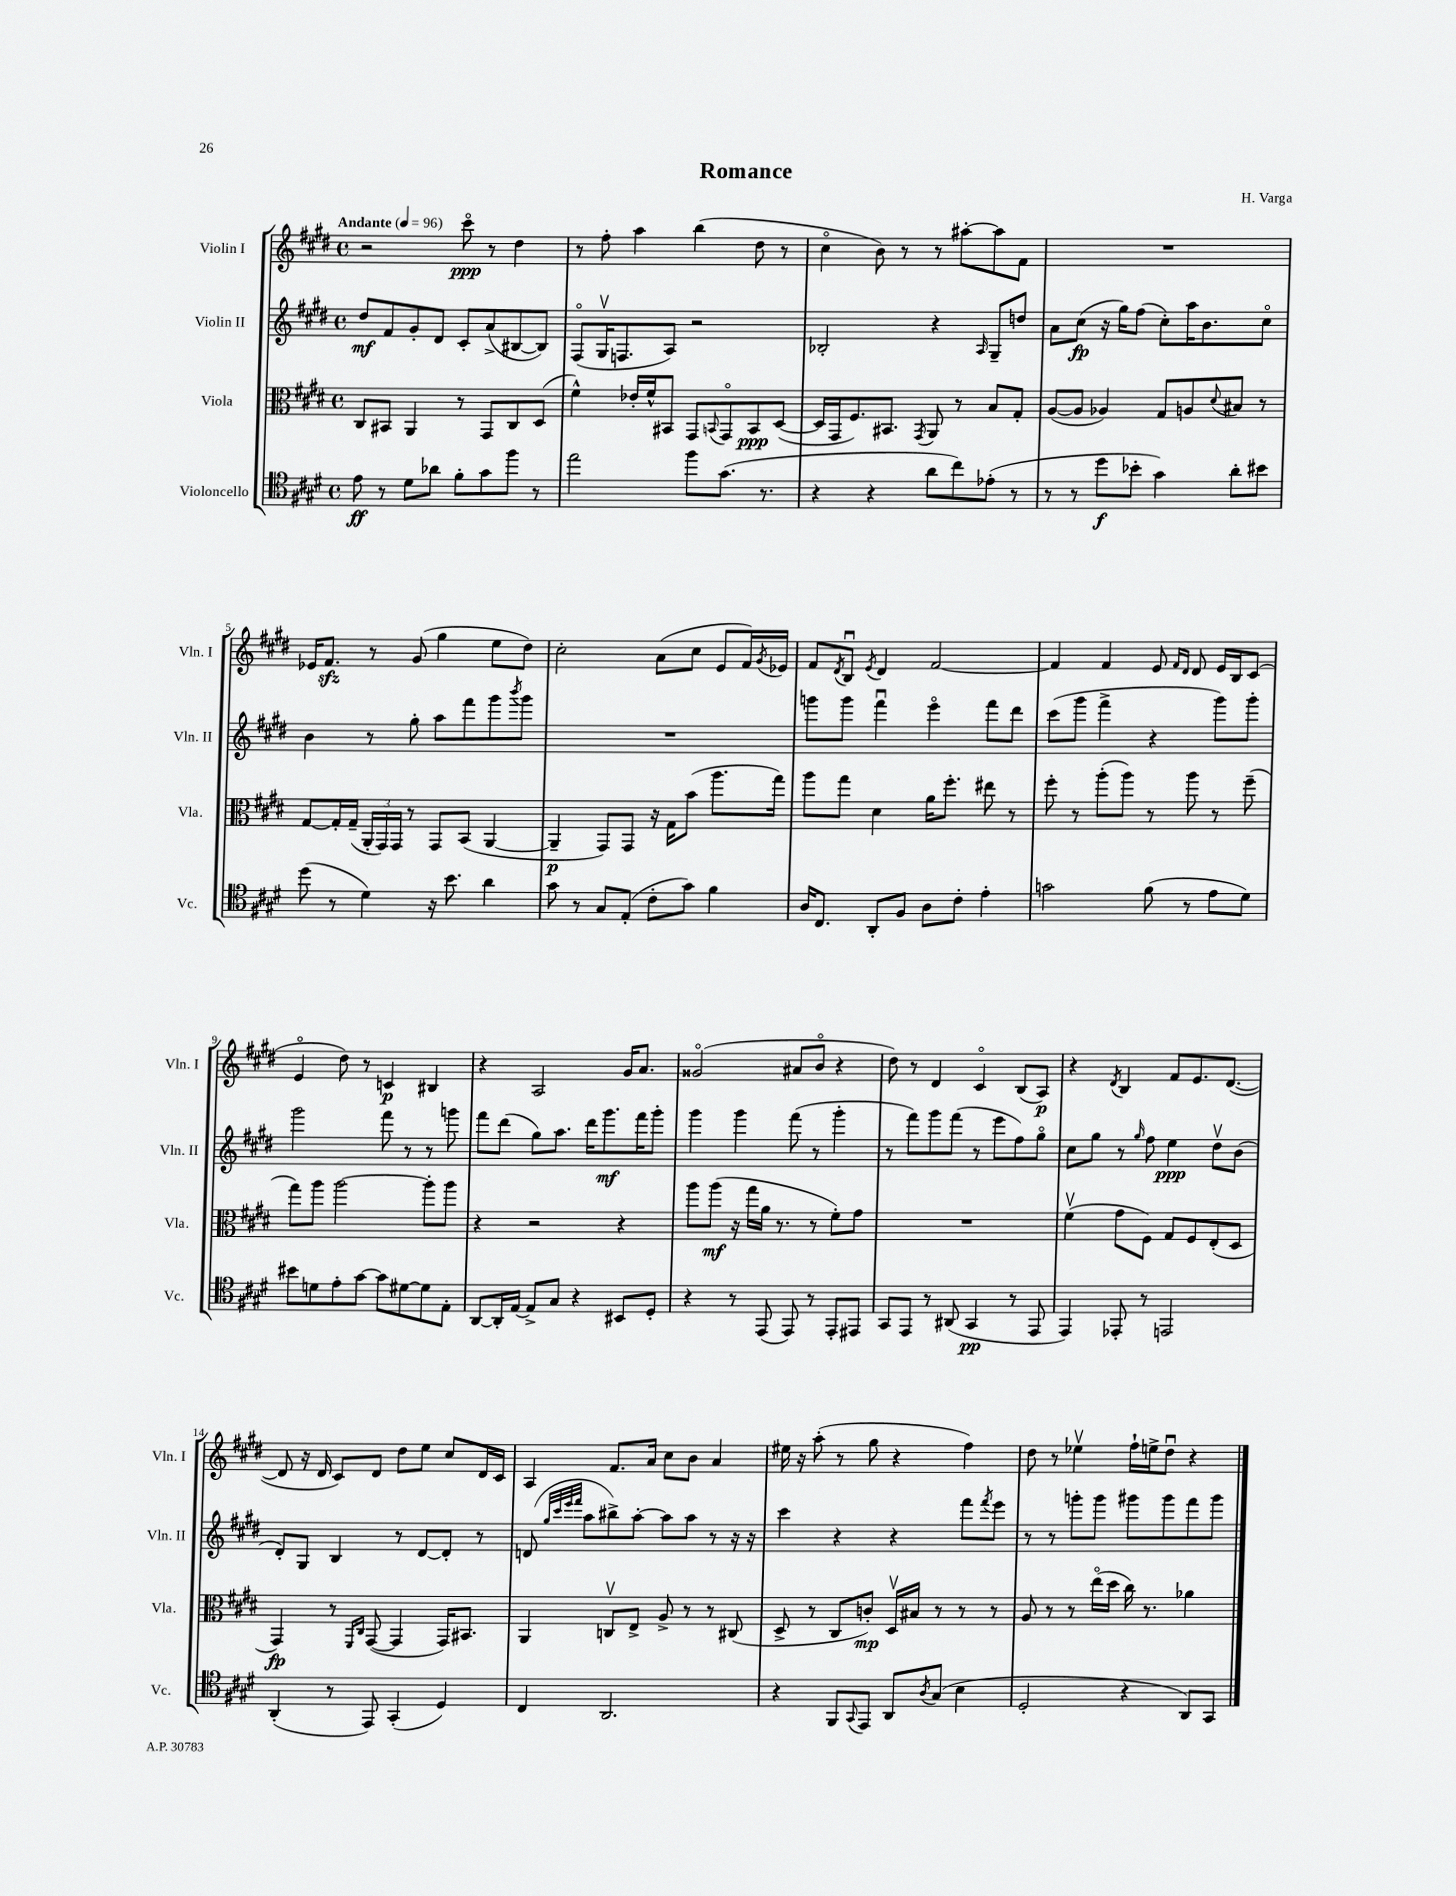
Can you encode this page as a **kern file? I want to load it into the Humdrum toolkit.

**kern	**kern	**kern	**kern
*staff4	*staff3	*staff2	*staff1
*clefC4	*clefC3	*clefG2	*clefG2
*k[f#c#g#d#]	*k[f#c#g#d#]	*k[f#c#g#d#]	*k[f#c#g#d#]
*M4/4	*M4/4	*M4/4	*M4/4
*met(c)	*met(c)	*met(c)	*met(c)
*MM96	*MM96	*MM96	*MM96
8e	8C#	8dd#	2r
8r	8BB#	8f#	.
8d#	4AA	8g#'	.
8a-	.	8d#	.
8f#'	8r	8c#'	8ccc#o
8g#	8GG#	(8a^	8r
8ff#	8C#	[8B#	4dd#
8r	(8D#	8B#])	.
=	=	=	=
2ee	4f#^^)	(8F#o	8r
.	.	16G#v	8ff#'
.	.	8.F	.
.	16e-'	.	4aa
.	16f#^^	.	.
.	8BB#	8A)	.
8ff#	8GG#	2r	(4bb
.	8qqBB	.	.
(8.g#	8GG#o	.	.
.	8BB	.	8dd#
8.r	.	.	.
.	([8D#	.	8r
=	=	=	=
4r	16D#]	2B-'	4cc#o
.	16GG#	.	.
.	8.F#)	.	.
4r	.	.	8b)
.	8.BB#	.	.
.	.	.	8r
.	8qGG#	.	.
8a	8AA	4r	8r
8cc#)	8r	.	[8aa#'
.	.	16qqA	.
(8e-'	8B	8G#~	8aa#]
8r	8G#'	8dd	8f#
=	=	=	=
8r	([8A	8a	1r
8r	8A]	(8cc#	.
8dd#	4A-)	16r	.
.	.	16gg#)	.
8b-'	.	(8ff#	.
4g#)	8G#	8cc#')	.
.	8A	16aa	.
.	.	8.b	.
.	8qqd#	.	.
8a'	8B#	.	.
8b#	8r	8cc#o	.
=	=	=	=
(8dd#	[8G#	4b	16e-
.	.	.	8.f#
8r	16G#']	.	.
.	(16G#~	.	.
4d#)	24AA'	8r	8r
.	24GG#)	.	.
.	24GG#	.	.
.	8r	8gg#'	(8g#
16r	8GG#	8aa	4gg#
8.b	.	.	.
.	(8BB	8fff#	.
4a	[4AA	8ggg#	8ee
.	.	8qbbb	.
.	.	8ggg#	8dd#)
=	=	=	=
8g#	4AA~]	1r	2cc#'
8r	.	.	.
8G#	8GG#)	.	.
(8E'	8GG#	.	.
8c#'	16r	.	(8a
.	16G#	.	.
8g#)	(8b	.	8cc#
4f#	8.aa	.	8e
.	.	.	16f#)
.	.	.	8qg#
.	16gg#)	.	16e-
=	=	=	=
16A	8aa	8ggg	8f#
8.C#	.	.	.
.	.	.	8qd#
.	8gg#	8ggg	8Bu
.	.	.	8qe
8AA'	4d#	4fff#u	4d#
8F#	.	.	.
8A	16a	4eeeo	[2f#
.	8.ff#'	.	.
8c#'	.	.	.
4e'	8ee#	8fff#	.
.	8r	8ddd#	.
=	=	=	=
2g	8ff#'	(8ccc#	4f#]
.	8r	8ggg#	.
.	(8aa'	4fff#^	4f#
.	8aa)	.	.
(8f#	8r	4r	8e
.	.	.	16qqf#
.	.	.	16qqd#
8r	8aa	.	8d#
8e	8r	8ggg#)	16e
.	.	.	16B
8d#)	(8ff#~	8ggg#'	(8c#
=	=	=	=
8b#	8gg#)	2ggg#	4eo
8d	8aa	.	.
8e'	[2aa	.	8dd#)
[8g#	.	.	8r
8g#]	.	8fff#	4c
[8d#	.	8r	.
8d#]	8aa']	8r	4B#
8E'	8aa	8ggg	.
=	=	=	=
[8AA	4r	8fff#	4r
16AA']	.	(8ddd#	.
[16E	.	.	.
8E^]	2r	8gg#)	2A
8G#	.	8.aa	.
4r	.	.	.
.	.	16ddd#	.
.	.	8.ggg#	.
8BB#	4r	.	16g#
.	.	16fff#	8.a
8D#'	.	8ggg#'	.
=	=	=	=
4r	8aa	4ggg#	(2g##o
.	(8aa	.	.
8r	16r	4ggg#	.
.	16gg#	.	.
(8EE	16a	.	.
.	8.r	.	.
8EE)	.	(8fff#	8a#
8r	8r	8r	8bo
8EE'	8f#')	4ggg#'	4r
8EE#	8g#	.	.
=	=	=	=
8GG#	1r	8r	8dd#)
8EE	.	8fff#)	8r
8r	.	8ggg#	4d#
(8AA#	.	(8fff#	.
4GG#	.	8r	4c#o
.	.	8eee	.
8r	.	8ff#)	(8B
8EE	.	8gg#o	8A)
=	=	=	=
4EE)	(4f#v	8cc#	4r
.	.	8gg#	.
.	.	.	8qd#
8EE-'	8g#	8r	4B
.	.	16qqgg#	.
8r	8F#)	8ff#	.
2EE	8G#	4ee	8f#
.	8F#	.	8.e
.	(8E'	8dd#v	.
.	.	.	([8.d#
.	8D#	(8b	.
=	=	=	=
(4AA'	4GG#)	8d#')	8d#]
.	.	8G#	16r
.	.	.	16d#
8r	8r	4B	8c#)
.	16qqFF#	.	.
.	16qqC#	.	.
8EE)	([8GG#	.	8d#
(4GG#'	4GG#]	8r	8dd#
.	.	[8d#	8ee
4D#)	16GG#)	8d#']	8cc#
.	8.BB#	.	.
.	.	8r	16d#
.	.	.	16c#
=	=	=	=
4C#	4AA	(8d	4A
.	.	32qqgg#	.
.	.	32qqccc#	.
.	.	32qqeee	.
.	.	32qqfff#	.
.	.	8aa	.
2.AA	8Cv	8bb#^)	8.f#
.	8E^	[8aa'	.
.	.	.	16a
.	8A^	8aa]	8cc#
.	8r	8aa	8b
.	8r	8r	4a
.	(8C#	16r	.
.	.	16r	.
=	=	=	=
4r	8D#^	4ccc#	16ee#
.	.	.	16r
.	8r	.	(8aa'
8FF#	8C#	4r	8r
8qqGG#	.	.	.
8EE	8c')	.	8gg#
8AA	16D#v	4r	4r
.	16B#	.	.
8qA	.	.	.
(8G#	8r	.	.
4B	8r	8fff#	4ff#)
.	.	8qfff#	.
.	8r	8eee	.
=	=	=	=
2D#'	8A	8r	8dd#
.	8r	8r	8r
.	8r	8ggg'	4ee-v
.	(16eeo	8ggg	.
.	16dd#	.	.
4r	16cc#)	8ggg#	16ff#`
.	8.r	.	16ee^
.	.	8ggg#	8dd#u
8AA)	4a-	8fff#	4r
8GG#	.	8ggg#	.
==	==	==	==
*-	*-	*-	*-
